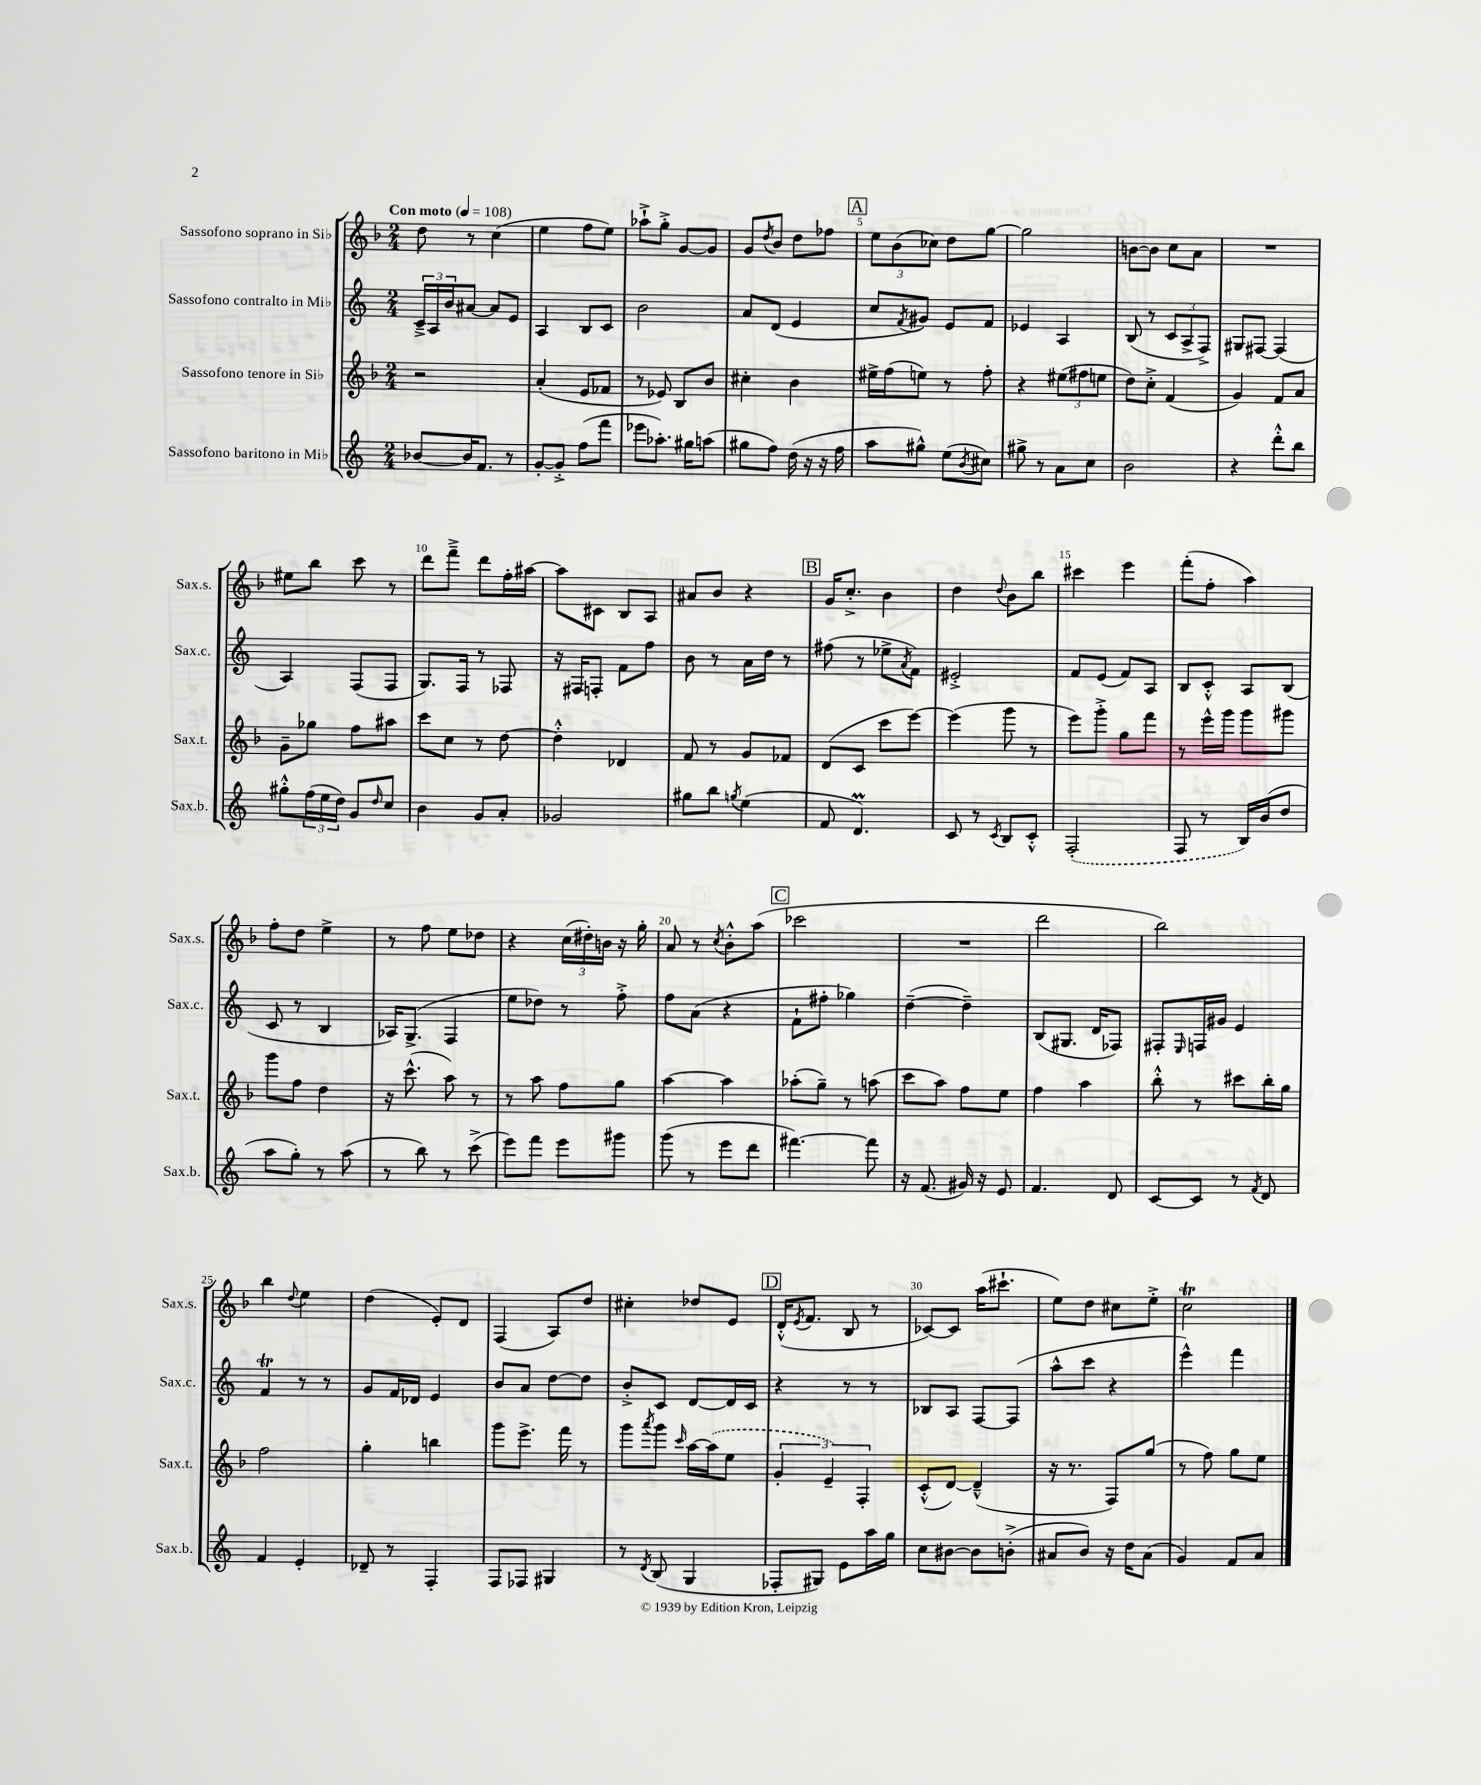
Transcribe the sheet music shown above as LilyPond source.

<<
\new StaffGroup <<
\new Staff = "s0" \with { instrumentName = "Sassofono soprano in Sib" shortInstrumentName = "Sax.s." } {
    \clef treble \key f \major \numericTimeSignature \time 2/4 \tempo "Con moto" 4 = 108
    d''8 r8 c''4( |
    e''4 f''8 e''8) |
    aes''8-!-> g''8-.-> g'8~ g'8 |
    g'8 \acciaccatura { d''8 } bes'8 d''8 fes''8 |
    \mark \markup { \box "A" } \tuplet 3/2 { e''8 bes'8( ces''8) } d''8 g''8~ |
    g''2 |
    b'8~ b'8 c''8 a'8 |
    R2 |
    eis''8 bes''8 c'''8 r8 |
    d'''8 f'''8---> d'''8 f''16-. ais''16~ |
    ais''8 cis'8 bes8 a8 |
    ais'8 bes'8 r4 |
    \mark \markup { \box "B" } g'16 c''8.-.-> bes'4 |
    d''4 \appoggiatura { d''8 } bes'8 bes''8 |
    cis'''4 e'''4 |
    f'''8-.( f''8-. a''4) |
    f''8-. d''8 e''4-> |
    r8 f''8 e''8 des''8 |
    r4 \tuplet 3/2 { c''16( dis''16-.) b'16 } r16 g''16-. |
    a'8 r8 \acciaccatura { c''8 } bes'8-.-^ a''8( |
    \mark \markup { \box "C" } ces'''2 |
    R2 |
    d'''2 |
    bes''2) |
    bes''4 \appoggiatura { d''8 } e''4 |
    d''4( e'8-.) d'8 |
    f4( a8) d''8 |
    cis''4-. des''8 e'8 |
    \mark \markup { \box "D" } d'16-.-^( \acciaccatura { e'8 } f'8. bes8 r8 |
    ces'8~) ces'8 a''16( cis'''8.-! |
    e''8) d''8 cis''8 e''8-.-> |
    c''2\trill \bar "|." |
}
\new Staff = "s1" \with { instrumentName = "Sassofono contralto in Mib" shortInstrumentName = "Sax.c." } {
    \clef treble \key c \major \numericTimeSignature \time 2/4
    \tuplet 3/2 { c'16---> a16 b'16 } ais'8~ ais'8 e'8 |
    a4 b8 c'8 |
    b'2 |
    a'8 d'8( e'4 |
    \mark \markup { \box "A" } c''8 \acciaccatura { f'8 } gis'8) e'8 f'8 |
    ees'4 a4 |
    b8( r8 \tuplet 3/2 { c'8 a8-> f8->) } |
    gis8 fis8~ fis4( |
    a4) f8( f8 |
    g8.) f16 r8 fes8 |
    r16 fis16 f8-. f'8 f''8 |
    b'8 r8 a'16 d''16 r8 |
    \mark \markup { \box "B" } fis''8( r8 ees''8-> \acciaccatura { a'8 } f'8) |
    eis'2-.-> |
    f'8 e'8( f'8) a8 |
    b8 c'8-.-^ a8 b8( |
    c'8 r8 b4 |
    aes16) g8.->( f4 |
    e''8 des''8) r8 f''8-.-> |
    f''8 a'8( r4 |
    \mark \markup { \box "C" } f'8-! fis''8-. ges''4) |
    d''4~--( d''4--) |
    b8( gis8. d'16 fes8) |
    fis8-. \grace { e16 } f16 gis'16 e'4 |
    f'4\trill r8 r8 |
    g'8 f'16 des'16 e'4 |
    b'8 a'8 d''8~ d''8 |
    b'8-.-> c'8 d'8~ d'16 c'16 |
    \mark \markup { \box "D" } r4 r8 r8 |
    bes8 a8 f8~ f8( |
    a''8-^ c'''8 r4 |
    e'''4-^) f'''4 \bar "|." |
}
\new Staff = "s2" \with { instrumentName = "Sassofono tenore in Sib" shortInstrumentName = "Sax.t." } {
    \clef treble \key f \major \numericTimeSignature \time 2/4
    r2 |
    a'4-.( e'8 fes'8 |
    r8 ees'8) bes8 bes'8 |
    cis''4-. bes'4 |
    \mark \markup { \box "A" } eis''16-> f''16( e''8) r8 f''8-. |
    r4 \tuplet 3/2 { eis''8( fis''8 e''8 } |
    d''8) c''8-.-> f'4( |
    g'4) f'8 a'8 |
    g'8-- ges''8 f''8 ais''8 |
    c'''8 c''8 r8 d''8~ |
    d''4-.-^ des'4 |
    f'8 r8 g'8 fes'8 |
    \mark \markup { \box "B" } d'8( c'8 c'''8 e'''8~) |
    e'''4( g'''8 r8 |
    e'''8) g'''8-.-> g''8 f'''8 |
    r8 e'''16-^ g'''16 g'''8 gis'''8 |
    g'''8 f''8 d''4 |
    r16 c'''8.-^( a''8) r8 |
    r8 a''8 f''8 g''8 |
    a''4~ a''4 |
    \mark \markup { \box "C" } aes''8-.( g''8--) r8 a''8( |
    c'''8 a''8) f''8 e''8 |
    f''4 a''4 |
    bes''8-.-^ r8 cis'''8 bes''16-. g''16 |
    f''2 |
    g''4-. b''4 |
    g'''8 e'''8.-> f'''16 r8 |
    g'''8 \acciaccatura { a'''8 } g'''8 \grace { c'''16 } a''16~ \once \slurDashed a''16( e''8 |
    \mark \markup { \box "D" } \tuplet 3/2 { g'4-. e'4--) f4-. } |
    c'8-.-^( d'8~) d'4---^( |
    r16 r8. f8) g''8( |
    r8 f''8) g''8 e''8 \bar "|." |
}
\new Staff = "s3" \with { instrumentName = "Sassofono baritono in Mib" shortInstrumentName = "Sax.b." } {
    \clef treble \key c \major \numericTimeSignature \time 2/4
    bes'8~ bes'16 f'8. r8 |
    g'8~-. g'8-.-> f''8( f'''8 |
    ees'''8 aes''8.-.) gis''16 a''8( |
    gis''8 f''8) d''16( r16 r16 f''16 |
    \mark \markup { \box "A" } a''8 gis''8-^) e''8( \acciaccatura { b'8 } cis''8) |
    gis''8-> r8 a'8 c''8 |
    b'2 |
    r4 d'''8-.-^ b''8 |
    gis''8-.-^ \tuplet 3/2 { f''16( e''16 d''16) } g'8 \grace { d''16 } c''8 |
    b'4 g'8 a'8-. |
    ges'2 |
    gis''8 b''8 \acciaccatura { g''8 } e''4( |
    \mark \markup { \box "B" } f'8 d'4.\prall) |
    c'8 r8 \acciaccatura { c'8 } b8 c'8-.-^ |
    \once \slurDashed f2-.( |
    f8 r8 b16) b'16( d''8 |
    a''8 g''8-.) r8 a''8( |
    r8 b''8) r8 c'''8->( |
    e'''8) f'''8 e'''8 gis'''8 |
    g'''8( r8 e'''8 d'''8 |
    \mark \markup { \box "C" } fis'''4.~) fis'''8 |
    r16 f'8.( gis'16) r16 e'8 |
    f'4. d'8 |
    c'8~ c'8 r8 \acciaccatura { f'8 } d'8 |
    f'4 e'4-. |
    des'8-- r8 f4-. |
    f8 fes8 gis4 |
    r8 \acciaccatura { d'8 } b8( g4 |
    \mark \markup { \box "D" } fes8-. gis8) e'8 a''16 g''16 |
    c''8 bis'8~ bis'8 b'8-.->( |
    ais'8 b'8) r16 d''16 ais'8( |
    g'4) f'8 a'8 \bar "|." |
}
>>
>>
\layout { \context { \Score \override BarNumber.break-visibility = ##(#f #t #t) barNumberVisibility = #(every-nth-bar-number-visible 5) } }
